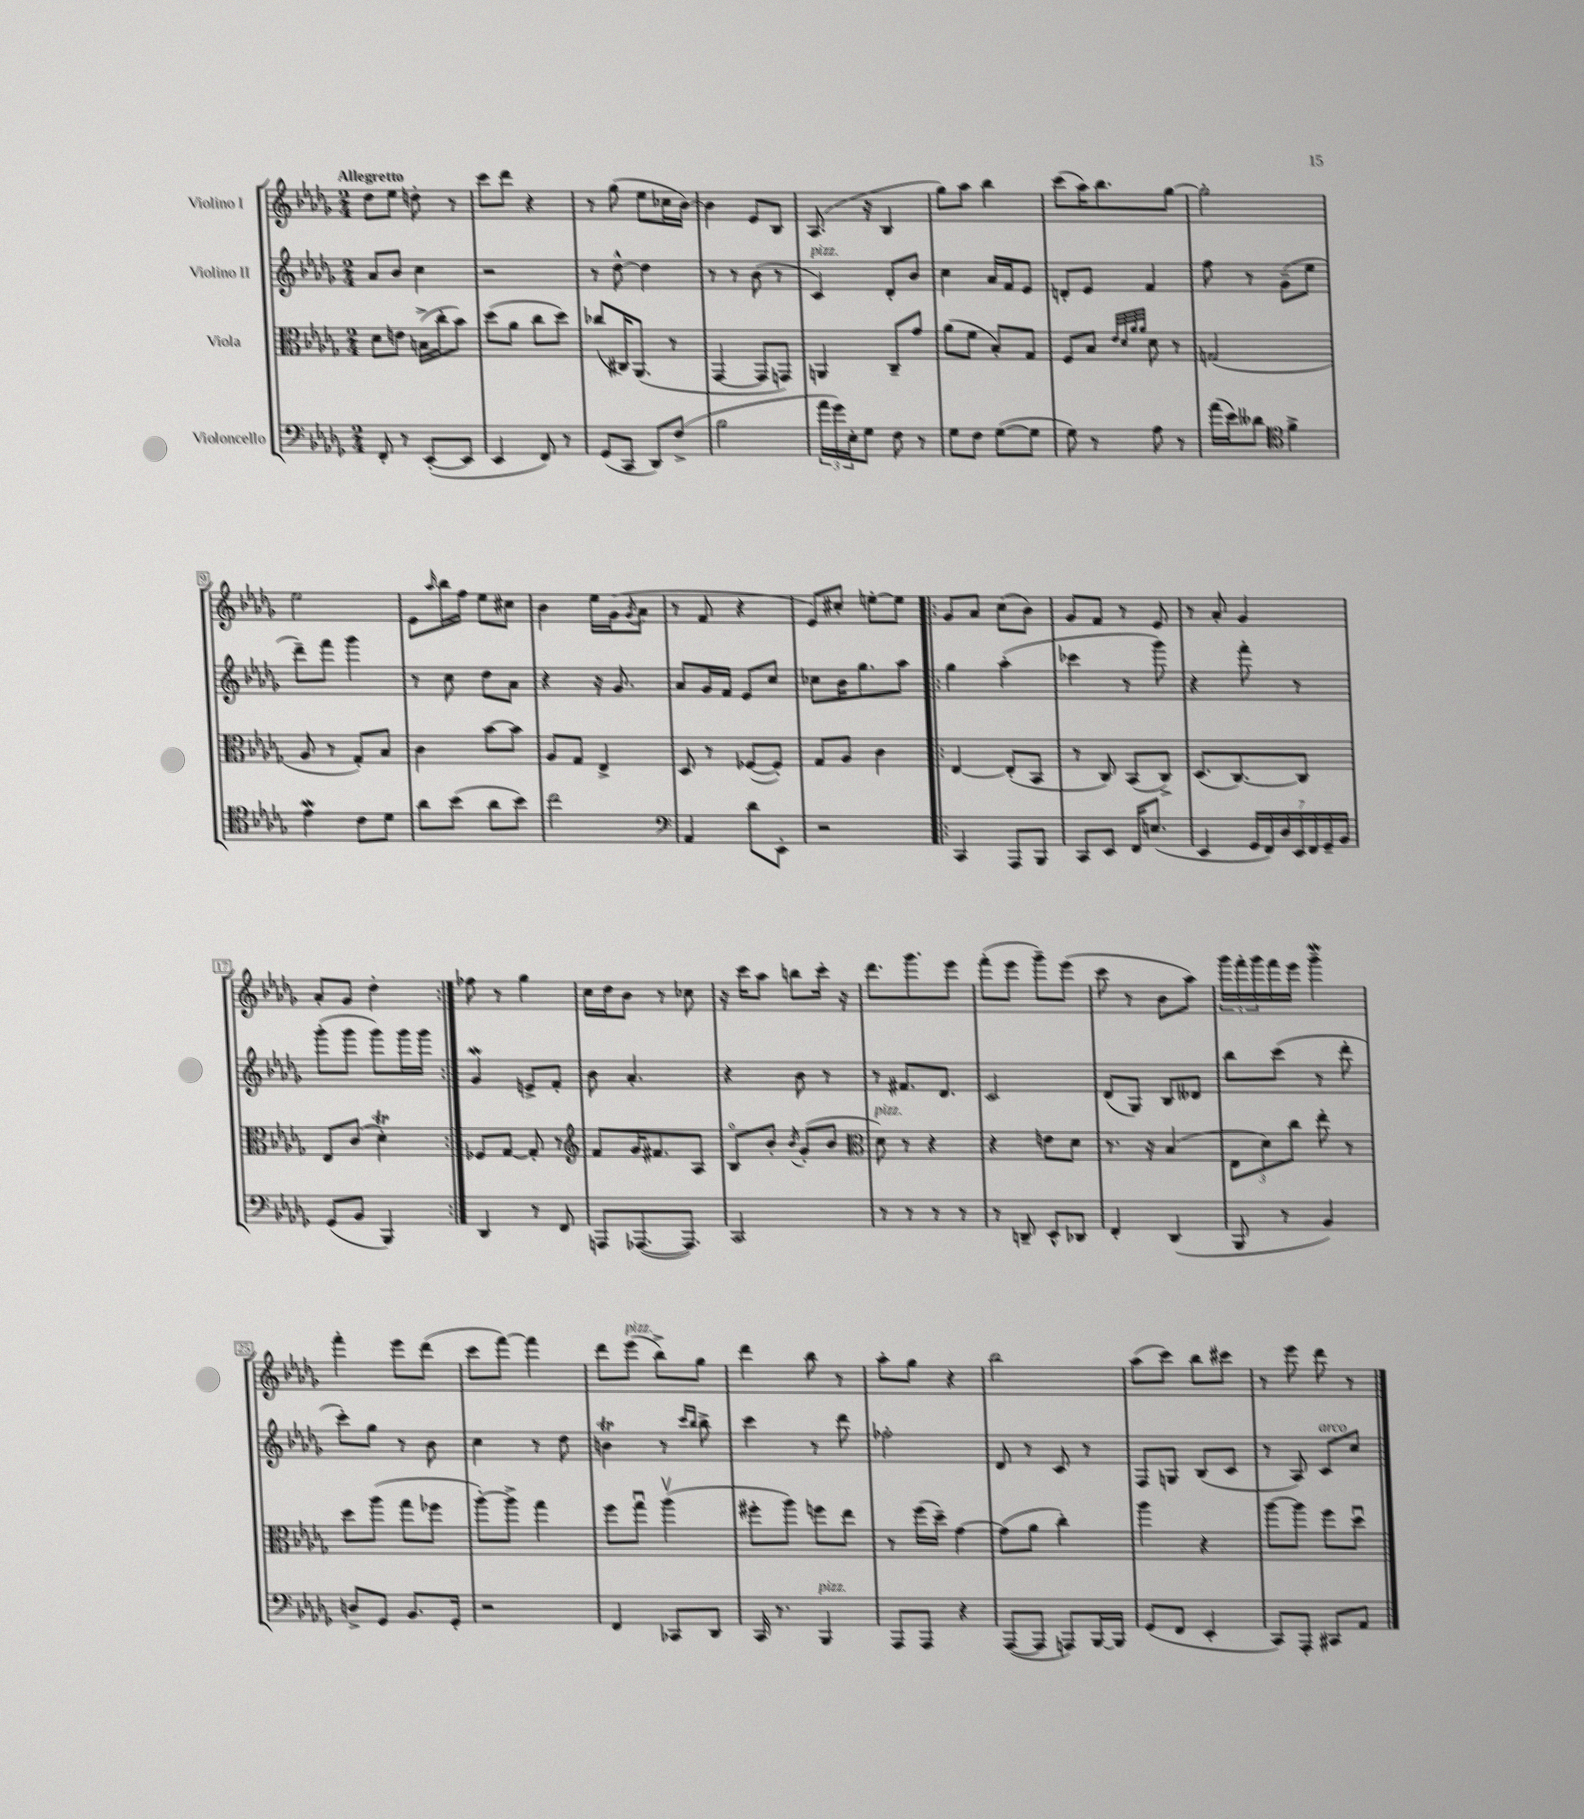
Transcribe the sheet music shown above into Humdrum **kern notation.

**kern	**kern	**kern	**kern
*part4	*part3	*part2	*part1
*staff4	*staff3	*staff2	*staff1
*I"Violoncello	*I"Viola	*I"Violino II	*I"Violino I
*clefF4	*clefC3	*clefG2	*clefG2
*k[b-e-a-d-g-]	*k[b-e-a-d-g-]	*k[b-e-a-d-g-]	*k[b-e-a-d-g-]
*M2/4	*M2/4	*M2/4	*M2/4
=1	=1	=1	=1
!	!	!	!LO:TX:a:B:t=Allegretto
8FF'/	8d-\L	8a-/L	8dd-\L
8r	8en\J	8b-/J	8ee-\J
([8EE-'/L	(16Bn^\LL	4cc\	8ddn'\
.	16cc'\J	.	.
8EE-/J]	8b-\J)	.	8r
=2	=2	=2	=2
4EE-/	(8dd-\L	2r	8ccc\L
.	8a-\J	.	8ddd-\J
8FF/)	8cc\L	.	4r
8r	8dd-\J)	.	.
=3	=3	=3	=3
(8GG-/L	(8cc-X/L	8r	8r
8CC/J	16C#X/K)	[8dd-^^\	(8gg-\
.	(8.AA-/J	.	.
8DD-/L)	.	4dd-\]	8ee-\L
(8F^/J	8r	.	16cc-X\L
.	.	.	[16b-\JJ)
=4	=4	=4	=4
2B-\	[4GG-/	8r	4b-\]
.	.	8r	.
.	8GG-/L]	(8b-\	8e-/L
.	8GGn/J)	8r	8B-/J
=5	=5	=5	=5
!	!	!LO:TX:a:i:t=pizz.	!
24a-\LL	4AAn/	4c/)	(8.A-/
24g-\)	.	.	.
24E-'\J	.	.	.
8G-\J	.	.	.
.	.	.	16r
8F\	8C~/L	8d-'/L	4B-/
8r	8g-/J	8b-/J	.
=6	=6	=6	=6
8G-\L	(8a-\L	4cc\	8gg-\L)
8F\J	8f\J	.	8aa-\J
([8G-\L	8B-'/L)	16a-/LL	4bb-\
.	.	16f/J	.
8G-\J]	8G-/J	8e-/J	.
=7	=7	=7	=7
8G-\)	8F/L	8dn'/L	(8ccc\L
8r	8B-/J	8e-/J	16aa-\K)
.	.	.	8.bb-\
.	32qqe-/LLL	.	.
.	32qqd-/	.	.
.	32qqa-/	.	.
.	32qqa-/JJJ	.	.
8A-\	8d-\	4f/	.
8r	8r	.	[8gg-\J
=8	=8	=8	=8
(16a-\LL	(2Gn/	8ff\	2gg-'\]
16e-\J)	.	.	.
8d--X\J	.	8r	.
*clefC4	*	*	*
4f^\	.	(8g-~\L	.
.	.	8ee-\J	.
!!LO:LB:g=z
=9	=9	=9	=9
4e-W\	8A-/	8ddd-~\L)	2ee-\
.	8r	8fff\J	.
8c\L	8G-'/L)	4ggg-\	.
8d-\J	8B-/J	.	.
=10	=10	=10	=10
8a-\L	4c\	8r	8e-\L
.	.	.	16qqaa-/
(8b-\J	.	8cc\	16bb-\L
.	.	.	16ff\JJ
8a-\L	[8b-\L	8dd-\L	8ee-\L
8b-\J)	8b-\J]	8a-\J	8cc#X\J
=11	=11	=11	=11
2cc\	8A-/L	4r	4b-\
.	8G-/J	.	.
.	4E-^/	16r	16ee-\LL
.	.	8.g-/	(16g-\J
.	.	.	8qg-/
.	.	.	8a-\J
=12	=12	=12	=12
*clefF4	*	*	*
4AA-/	8D-/	8a-/L	8r
.	8r	16g-/L	8f/
.	.	16f/JJ	.
8d-\L	([8F-X/L	8e-/L	4r
8EE-'\J	8F-'/J])	8cc/J	.
=13	=13	=13	=13
2r	8G-/L	8cc-X\L	8e-/L)
.	8A-/J	16b-\K	8cc#X'/J
.	.	8.gg-\	.
.	4c\	.	[8een'\L
.	.	8aa-\J	8ee\J]
=14!|:	=14!|:	=14!|:	=14!|:
4CC/	[4E-/	4gg-\	8g-/L
.	.	.	8a-/J
8AAA-/L	(8E-'/L]	(4aa-'\	(8cc\L
8BBB-/J	8BB-/J	.	8b-\J)
=15	=15	=15	=15
8CC/L	8r	4ccc-X\	8g-/L
8EE-/J	8C/)	.	8f/J
16FF/KL	(8BB-/L	8r	8r
(8.En/J	.	.	.
.	8C^/J)	8ggg-\)	8e-/
=16	=16	=16	=16
4EE-/	(8.D-/L	4r	8r
.	.	.	8a-'/
.	[8.C/)	.	.
28GG-/LL	.	8fff'\	4g-/
28FF/)	.	.	.
28D-/	.	.	.
28EE-/	.	.	.
.	8C/J]	8r	.
28FF/	.	.	.
28GG-~/	.	.	.
28BB-/JJ	.	.	.
!!LO:LB:g=z
=17	=17	=17	=17
(8GG-/L	8E-/L	(8ggg-'\L	8a-'/L
8BB-/J	(8c/J	8ggg-\J	8g-/J
4BBB-/)	4d-T'\)	8ggg-\L)	4dd-'\
.	.	16ggg-\L	.
.	.	16ggg-\JJ	.
=18:|!	=18:|!	=18:|!	=18:|!
4DD-/	8F-X/L	4g-w/	8ff-X\
.	[8G-/J	.	8r
8r	8G-'/]	8en^/L	4gg-\
8FF/	8r	8f'/J	.
=19	=19	=19	=19
*	*clefG2	*	*
8AAAn/L	8f/L	8b-\	16cc\LL
.	.	.	16dd-\J
([8.AAA-X/	16g-/K	4.a-'/	8b-\J
.	8.f#X/	.	.
.	.	.	8r
8.AAA-/J])	.	.	.
.	8A-/J	.	8cc-X\
=20	=20	=20	=20
2CC/	8B-/L	4r	16r
.	.	.	16ccc\KL
.	8b-'/J	.	8aa-\J
.	8qb-/	.	.
.	(8g-'/L	8b-\	8bbn\L
.	8b-/J	8r	16ccc'\Jk
.	.	.	16r
=21	=21	=21	=21
*	*clefC3	*	*
!	!LO:TX:a:i:t=pizz.	!	!
8r	8d-\)	8r	8.ddd-\L
8r	8r	8.f#X/L	.
.	.	.	8.ggg-\
8r	4r	.	.
.	.	8.d-/J	.
8r	.	.	8eee-\J
=22	=22	=22	=22
8r	4r	2c/	(8fff'\L
8DDn~/	.	.	8eee-\J
8EE-^^/L	8en\L	.	8ggg-~\L)
8DD-X/J	8d-\J	.	(8eee-\J
=23	=23	=23	=23
4FF'/	8.r	(8d-/L	8ccc\
.	.	8G-/J)	8r
.	16r	.	.
(4DD-/	(4B-/	8B-/L	8b-\L
.	.	8d--X/J	8aa-\J)
=24	=24	=24	=24
8BBB-/	12E-\L	8bb-\L	24ggg-\LL
.	.	.	24fff'\
.	12d-\)	.	24ggg-\
8r	.	(8ccc\J	16fff\
.	12cc\J	.	.
.	.	.	16eee-\JJ
4BB-/)	8ee-'\	8r	4ggg-w~\
.	8r	8ddd-'\	.
!!LO:LB:g=z
=25	=25	=25	=25
8Dn^/L	8dd-\L	8ccc'\L)	4fff'\
8GG-/J	(8aa-\J	8gg-\J	.
8.BB-/L	8gg-\L	8r	8eee-\L
.	8ff-X\J	8b-\	(8ddd-\J
16GG-'/Jk	.	.	.
=26	=26	=26	=26
2r	[8aa-'\L)	4cc\	8ccc\L
.	8aa-^\J]	.	[8fff\J)
.	4gg-\	8r	4fff\]
.	.	8dd-\	.
=27	=27	=27	=27
4FF/	8ff\L	4bnt\	8ddd-\L
!	!	!	!LO:TX:a:i:t=pizz.
.	8gg-u\J	.	(8eee-\J
8CC-X/L	(4aa-v\	8r	8bb-^\L)
.	.	16qqccc/LL	.
.	.	16qqbb-/JJ	.
8DD-/J	.	8bb-^\	8gg-\J
=28	=28	=28	=28
16CC/	8ff#X'\L	4ccc\	4ddd-\
8.r	.	.	.
.	8aa-\J)	.	.
!LO:TX:a:i:t=pizz.	!	!	!
4BBB-/	8ffn\L	8r	8bb-\
.	8ee-\J	8ddd-\	8r
=29	=29	=29	=29
8AAA-/L	8r	2ff-X'\	8aa-'\L
8AAA-/J	(16ff\LL	.	8gg-\J
.	16dd-~\JJ)	.	.
4r	[4g-\	.	4r
=30	=30	=30	=30
([8AAA-/L	(8g-\L]	8d-/	2bb-\
8AAA-/J]	8a-\J	8r	.
8AAAn/L)	4cc'\)	8c/	.
[16BBB-/L	.	8r	.
16BBB-/JJ]	.	.	.
=31	=31	=31	=31
(8GG-/L	4aa-\	8F/L	(8aa-\L
8FF/J	.	8Gn/J	8ccc\J)
4EE-'/	4r	(8B-/L	8bb-\L
.	.	8c/J	8ccc#X\J
=32	=32	=32	=32
8CC/L)	[8aa-\L	8r	8r
8AAA-'/J	8aa-\J]	8A-/)	8eee-\
!	!	!LO:TX:a:i:t=arco	!
8CC#X/L	8ff\L	8c/L	8ddd-\
8AA-/J	8dd-u\J	8cc/J	8r
==	==	==	==
*-	*-	*-	*-
